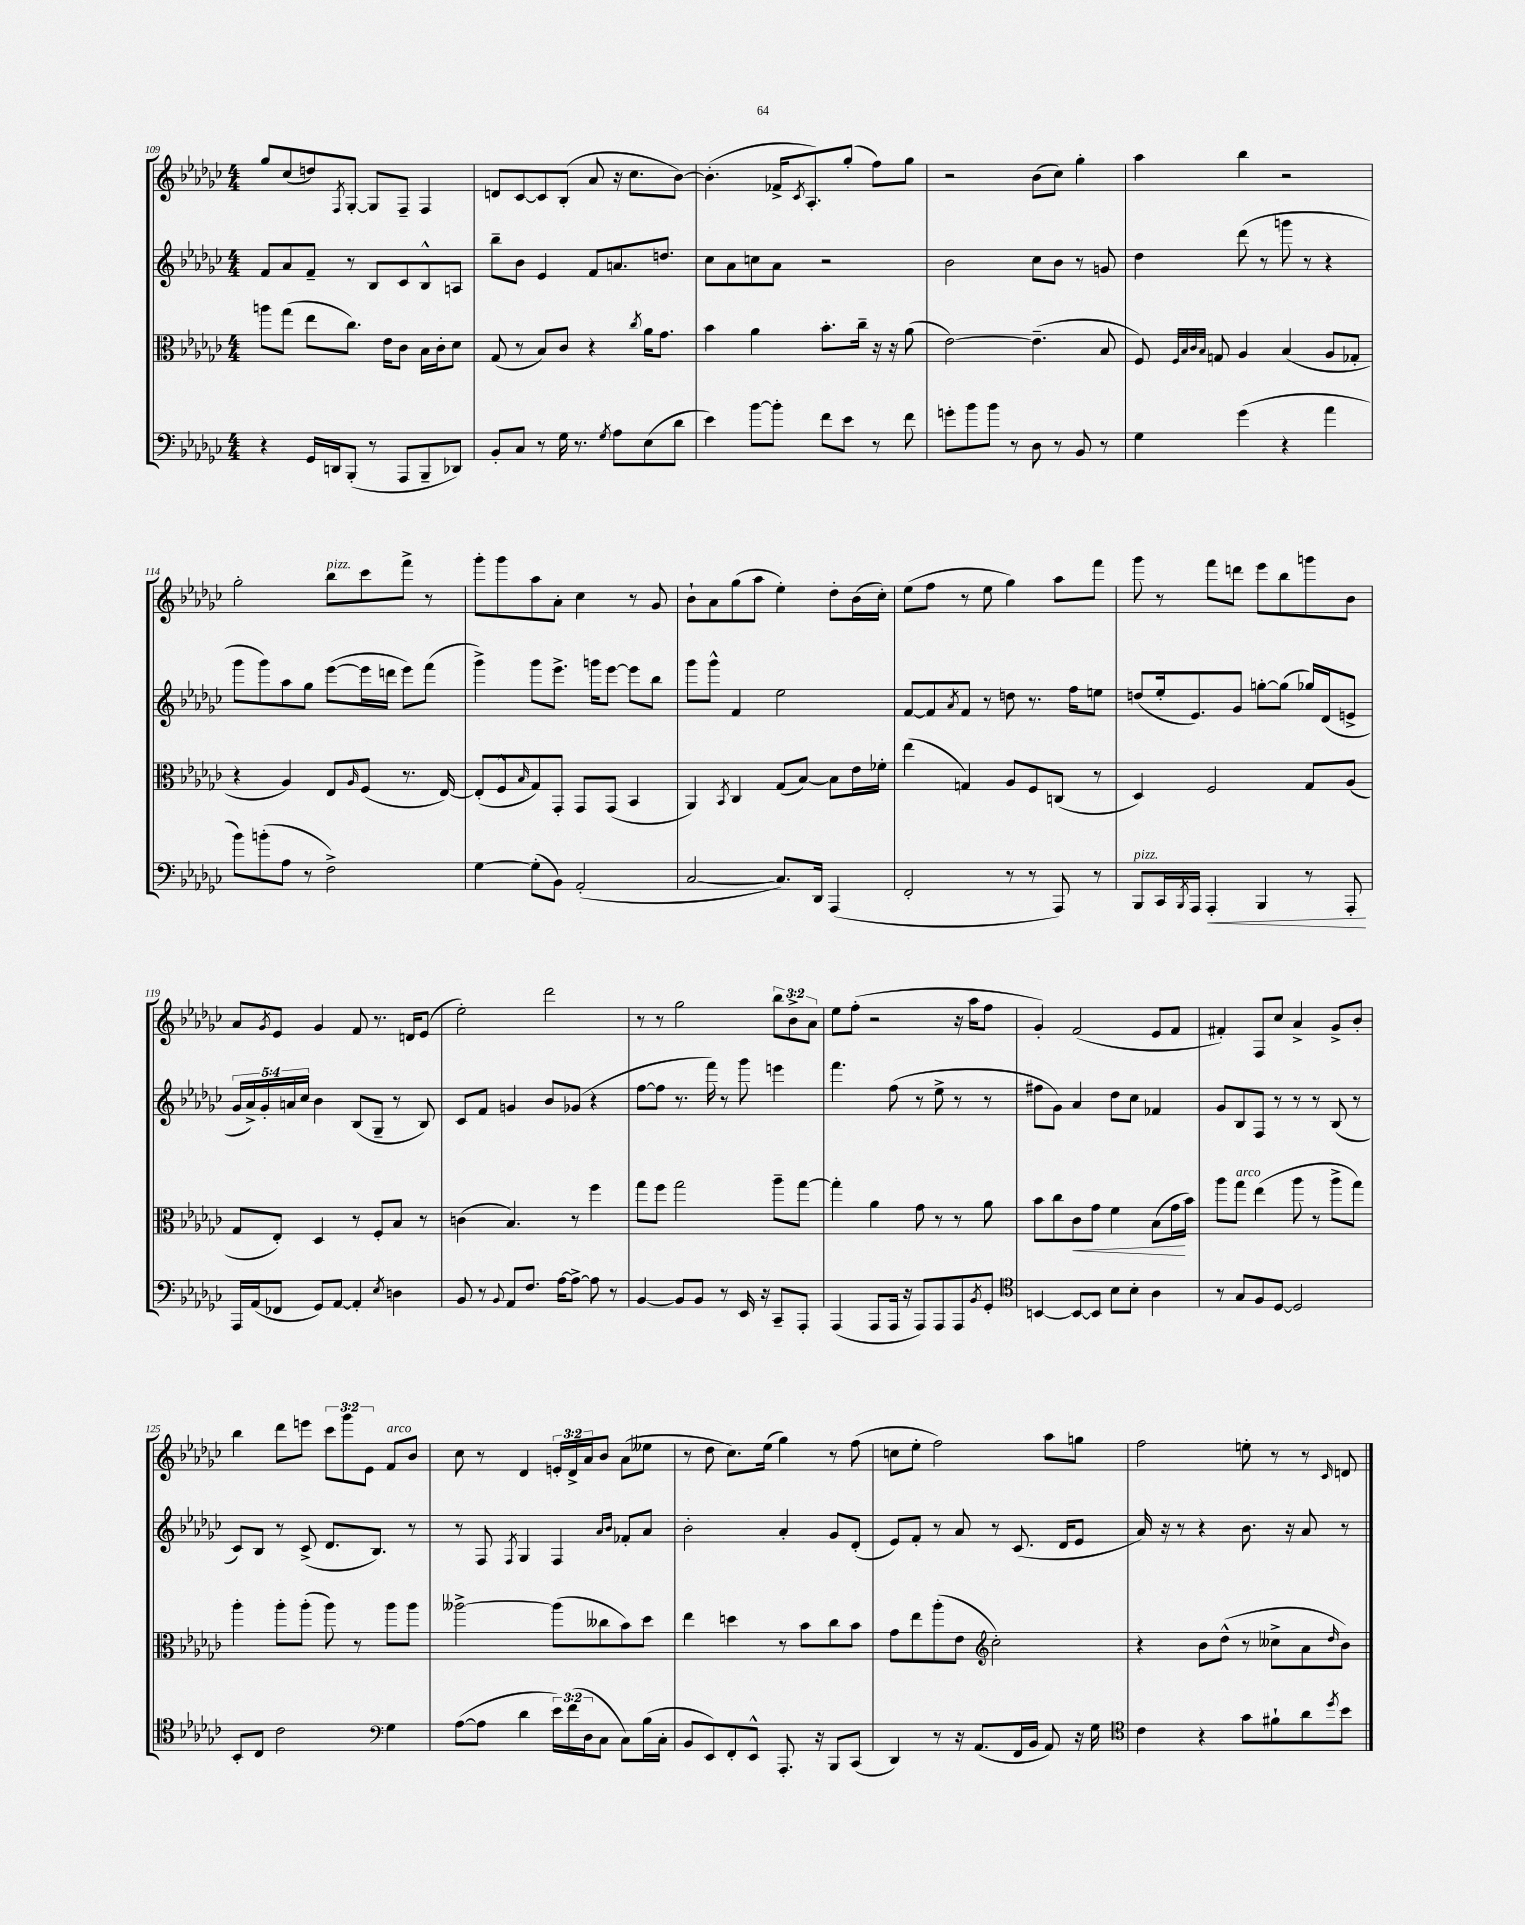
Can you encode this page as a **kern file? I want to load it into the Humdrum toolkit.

**kern	**kern	**kern	**kern
*staff4	*staff3	*staff2	*staff1
*clefF4	*clefC3	*clefG2	*clefG2
*k[b-e-a-d-g-c-]	*k[b-e-a-d-g-c-]	*k[b-e-a-d-g-c-]	*k[b-e-a-d-g-c-]
*M4/4	*M4/4	*M4/4	*M4/4
4r	8aa	8f	8gg-
.	(8gg-	8a-	(8cc-
16GG-	8ee-	8f~	8dd)
16DD	.	.	.
.	.	.	8qF
(8BBB-'	8.cc-)	8r	[8G-'
8r	.	8B-	8G-]
.	16e-	.	.
8AAA-	8c-	8c-	8F~
8BBB-~	16B-	8B-^^	4F
.	16c-'	.	.
8DD-)	8d-	8A	.
=	=	=	=
8BB-'	(8G-	8bb-~	8d
8C-	8r	8b-	[8c-
8r	8B-)	4e-	8c-]
16G-	8c-	.	(8B-'
8.r	.	.	.
.	4r	8f	8a-
8qG-	.	.	.
8A-	.	8.a	16r
.	.	.	8.cc-
.	8qcc-	.	.
(8E-	16a-	.	.
.	8.g-	8.dd	.
8d-	.	.	[8b-)
=	=	=	=
4e-)	4b-	8cc-	(4.b-']
.	.	8a-	.
[8b-	4a-	8cc	.
8b-']	.	8a-	16f-^
.	.	.	8qc-
.	.	.	8.A-')
8f	8.b-'	2r	.
8e-	.	.	(8gg-'
.	16cc-~	.	.
8r	16r	.	8ff)
.	16r	.	.
8f	(8a-	.	8gg-
=	=	=	=
8g'	[2e-)	2b-	2r
8b-	.	.	.
8b-	.	.	.
8r	.	.	.
8D-	(4.e-~]	8cc-	(8b-
8r	.	8b-	8cc-)
8BB-	.	8r	4gg-'
8r	8B-	8g	.
=	=	=	=
4G-	8F)	4dd-	4aa-
.	32qqF	.	.
.	32qqB-	.	.
.	32qqc-	.	.
.	32qqB-	.	.
.	8G	.	.
(4g-	4A-	(8ddd-	4bb-
.	.	8r	.
4r	(4B-	8ggg	2r
.	.	8r	.
4a-	8A-	4r	.
.	8G-'	.	.
=	=	=	=
8b-)	4r	8ggg-	2gg-'
(8b'	.	8ggg-)	.
8A-	4A-)	8aa-	.
8r	.	8gg-	.
2F^)	8E-	([8eee-	8bb-
.	16qqA-	.	.
.	(8F	16eee-]	8ccc-
.	.	16ddd	.
.	8.r	8eee-)	8fff^
.	.	(8fff	8r
.	[16E-)	.	.
=	=	=	=
[4G-	(8E-']	4ggg-^)	8ggg-'
.	8F^^	.	8ggg-
.	16qqB-	.	.
(8G-']	8G-)	8ggg-	8aa-
8BB-)	8GG-'	8.eee-^	8a-'
(2AA-'	8GG-	.	4cc-
.	.	16ggg	.
.	(8GG-	[8eee-	.
.	4BB-	8eee-]	8r
.	.	8bb-	8g-
=	=	=	=
[2C-	4AA-)	8ggg-	8b-`
.	.	8ggg-^^	8a-
.	8qBB-	.	.
.	4C-	4f	(8gg-
.	.	.	8aa-
8.C-])	(8G-	2ee-	4ee-')
.	[8B-)	.	.
16DD-	.	.	.
(4AAA-	8B-]	.	8dd-'
.	16e-	.	(16b-
.	16f-'	.	16cc-')
=	=	=	=
2FF'	(4ee-	[8f	(8ee-
.	.	8f]	8ff
.	.	8qa-	.
.	4G)	8f	8r
.	.	8r	8ee-
8r	8A-	8dd	4gg-)
8r	8F	8.r	.
8AAA-)	(8C	.	8aa-
.	.	16ff	.
8r	8r	8ee	8fff
=	=	=	=
8BBB-	4D-)	(8dd	8ggg-
16CC-	.	16ee-'	8r
8qBBB-	.	.	.
16AAA-	.	8.e-)	.
4AAA-'	2F	.	8fff
.	.	8g-	8ddd
4BBB-	.	[8gg'	8eee-
.	.	(8gg]	8bb-
8r	8G-	16gg-)	8ggg
.	.	(16d-	.
8AAA-'	(8A-	8e^	8b-
=	=	=	=
16AAA-	8G-	20g-	8a-
.	.	20a-^)	.
(16AA-	.	.	.
.	.	20g-'	.
.	.	.	8qg-
8FF-	8E-')	.	8e-
.	.	20a	.
.	.	20cc-	.
8GG-)	4D-	4b-	4g-
[8AA-	.	.	.
4AA-']	8r	(8B-	8f
.	8F'	8G-~	8.r
8qE-	.	.	.
4D	8B-	8r	.
.	.	.	16d
.	8r	8B-)	(8e-
=	=	=	=
8BB-	(4c	8c-	2ee-')
8r	.	8f	.
8qqBB-	.	.	.
8AA-	4.B-)	4g	.
8.F	.	.	.
.	.	8b-	2ddd-
[16A-	.	.	.
8A-^_	8r	(8g-	.
8A-]	4ff	4r	.
8r	.	.	.
=	=	=	=
[4BB-	8gg-	[8ff	8r
.	8ff	8ff]	8r
8BB-]	2gg-	8.r	2gg-
8BB-	.	.	.
.	.	16fff)	.
8r	.	8r	.
16EE-	.	8ggg-	.
16r	.	.	.
8CC-~	8aa-~	4eee	12bb-
.	.	.	12b-^
8AAA-'	[8gg-	.	.
.	.	.	12a-
=	=	=	=
(4AAA-	4gg-']	4.fff	8ee-
.	.	.	(8ff'
8AAA-	4a-	.	2r
16AAA-	.	(8ff	.
16r	.	.	.
8AAA-)	8g-	8r	.
8AAA-	8r	8ee-^	.
8AAA-	8r	8r	16r
.	.	.	16aa-
8qBB-	.	.	.
8GG-'	8a-	8r	8ff
=	=	=	=
*clefC4	*	*	*
[4BB	8b-	8ff#	4g-')
.	8cc-	8g-)	.
8BB_	8c-	4a-	(2f
8BB]	8g-	.	.
8B-	4f	8dd-	.
8B-'	.	8cc-	.
4A-	(8B-	4f-	8e-
.	16g-	.	8f
.	16b-)	.	.
=	=	=	=
8r	8aa-	8g-	4f#')
8G-	8gg-	8B-	.
8F	(4ee-	8F	8F
[8D-	.	8r	8cc-
2D-]	8aa-	8r	4a-^
.	8r	8r	.
.	8aa-^	(8B-	8g-^
.	8gg-)	8r	8b-'
=	=	=	=
8BB-'	4aa-'	8c-)	4bb-
8C-	.	8B-	.
2c-	8aa-'	8r	8ddd-
.	(8aa-'	(8c-^	8eee
.	8aa-)	8.d-	12ccc-
.	.	.	12ggg-
.	8r	.	.
.	.	.	12e-
.	.	8.B-)	.
*clefF4	*	*	*
4G-	8aa-	.	8f
.	8aa-	8r	8b-
=	=	=	=
([8A-	[2aa--^	8r	8cc-
8A-]	.	8F	8r
.	.	8qF	.
4d-	.	4G-	4d-
24e-)	(8aa--]	4F	24e'
(24f	.	.	24d-^
24D-	.	.	24a-
8C-	8cc--	.	8b-
.	.	16qqa-	.
.	.	16qqb-	.
8C-)	8b-)	8f-'	(8a-
(16B-	8dd-	8a-	8ee--
16C-'	.	.	.
=	=	=	=
8BB-	4ee-	2b-'	8r
8EE-)	.	.	8dd-
8FF'	4dd	.	8.cc-)
8EE-^^	.	.	.
.	.	.	(16ee-
8.AAA-'	8r	4a-'	4gg-)
.	8b-	.	.
16r	.	.	.
8BBB-	8cc-	8g-	8r
(8CC-	8b-	(8d-'	(8ff
=	=	=	=
4DD-)	8g-	8e-)	8cc
.	8ee-	8f'	8ee-'
8r	(8aa-'	8r	2ff)
16r	8e-	8a-	.
(8.AA-	.	.	.
*	*clefG2	*	*
.	2cc-')	8r	.
16FF	.	(8.c-	.
16BB-	.	.	.
8AA-)	.	.	8aa-
.	.	16d-	.
16r	.	8e-	8gg
16G-	.	.	.
=	=	=	=
*clefC4	*	*	*
4c-	4r	16a-)	2ff
.	.	16r	.
.	.	8r	.
4r	8b-	4r	.
.	(8dd-^^	.	.
8g-	8r	8.b-	8ee'
8f#`	8cc--^	.	8r
.	.	16r	.
8a-	8a-	8a-	8r
8qdd-	16qqdd-	.	16qqc-
8b-	8b-)	8r	8d
==	==	==	==
*-	*-	*-	*-
